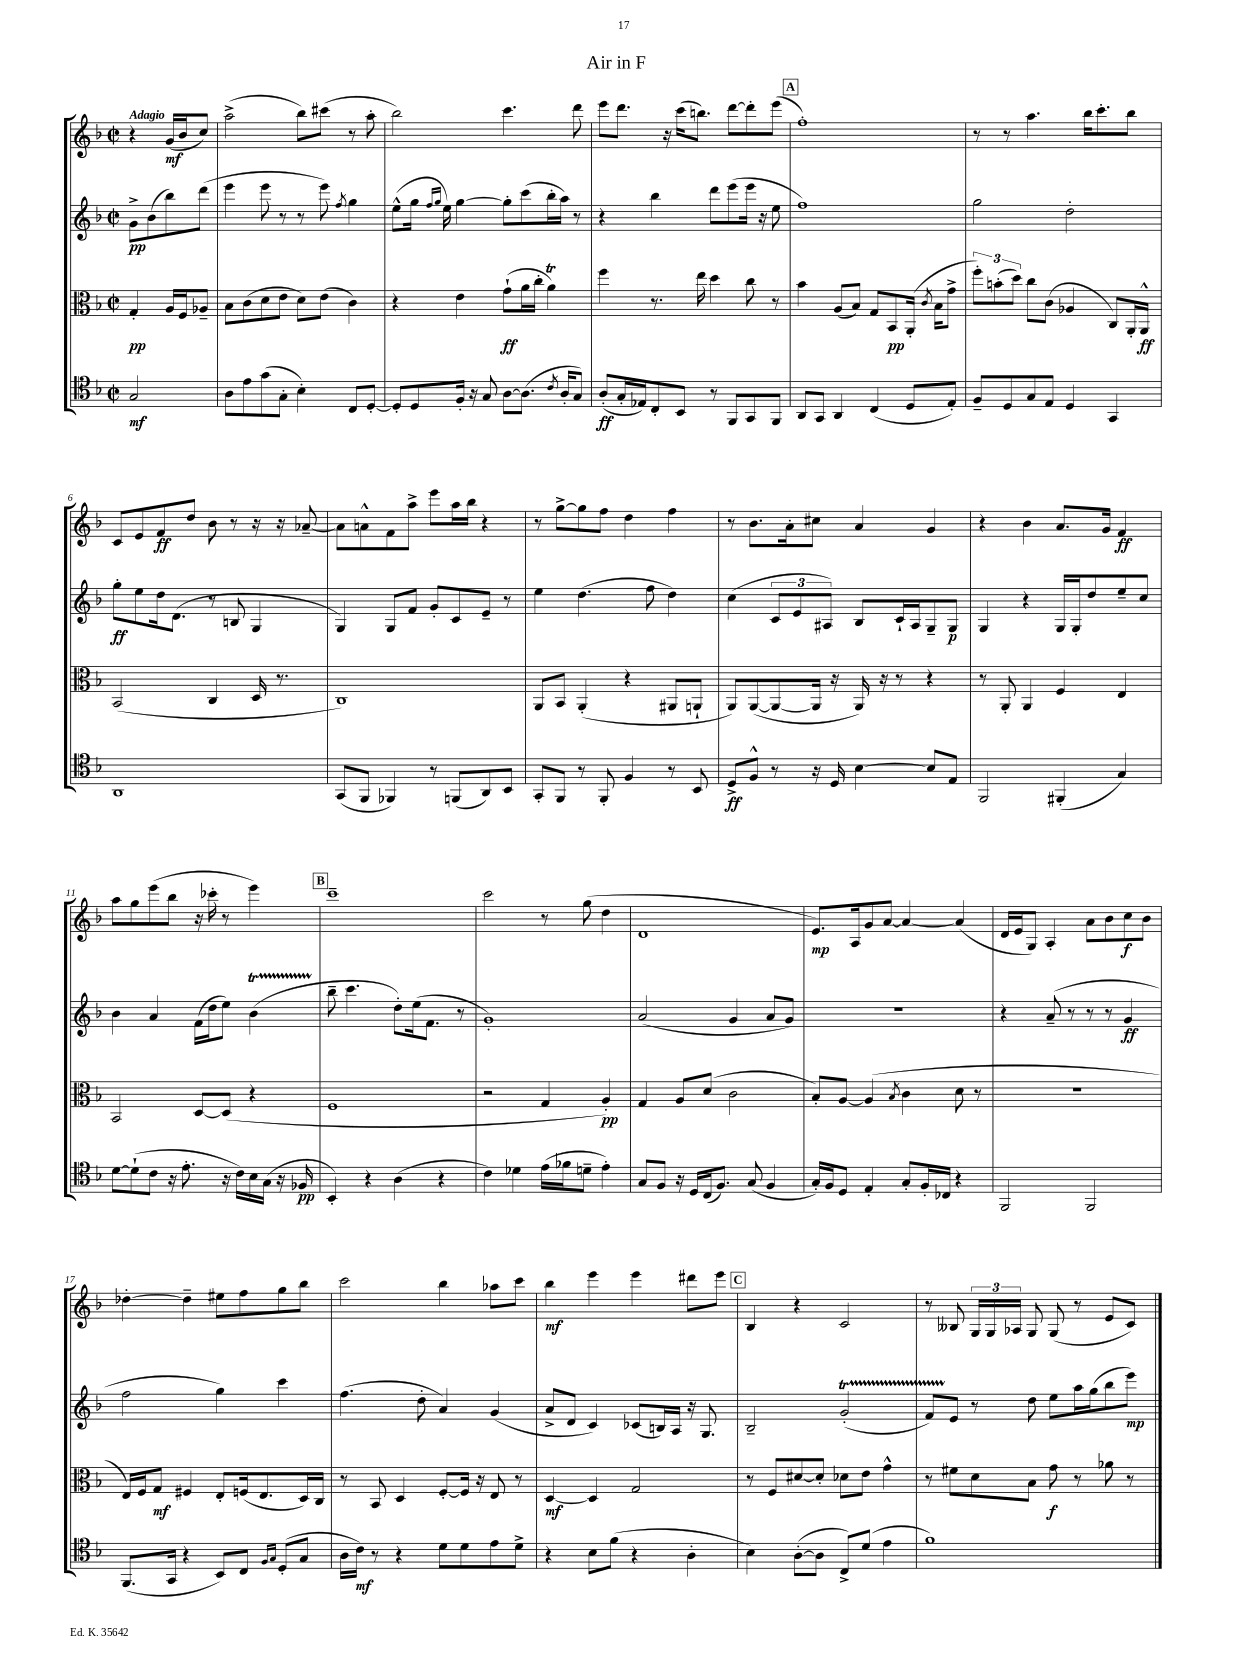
\header { title = "Air in F" }
<<
\new StaffGroup <<
\new Staff = "s0" {
    \clef treble \key f \major \defaultTimeSignature \time 2/2 \partial 2 \tempo "Adagio"
    \autoBeamOff r4 g'16[\mf( bes'16 c''8]) |
    a''2->( bes''8[) cis'''8]( r8 a''8-. |
    bes''2) c'''4. d'''8 |
    e'''8[ d'''8.] r16 c'''16[( b''8.]) d'''8[~ d'''8-. e'''8]( |
    \mark \markup { \box "A" } f''1-.) |
    r8 r8 a''4. bes''16[ c'''8.-. bes''8] |
    c'8[ e'8 f'8\ff d''8] bes'8 r8 r16 r16 aes'8~-- |
    aes'8[ a'8-^ f'8 a''8]-> e'''8[ a''16 bes''16] r4 |
    r8 g''8[~-> g''8 f''8] d''4 f''4 |
    r8 bes'8.[ a'16-. cis''8] a'4 g'4 |
    r4 bes'4 a'8.[ g'16] f'4\ff |
    a''8[ g''8 e'''8( bes''8] r16 ces'''16-. r8 e'''4) |
    \mark \markup { \box "B" } c'''1-- |
    c'''2 r8 g''8( d''4 |
    d'1 |
    e'8.[\mp) a16 g'8 a'8]~ a'4~ a'4( |
    d'16[ e'16 g8]) a4-. a'8[ bes'8 c''8\f bes'8] |
    des''4~-. des''4-- eis''8[ f''8 g''8 bes''8] |
    c'''2 bes''4 aes''8[ c'''8] |
    bes''4\mf e'''4 e'''4 dis'''8[ e'''8] |
    \mark \markup { \box "C" } bes4 r4 c'2 |
    r8 beses8 \tuplet 3/2 { g16[ g16 aes16] } g8 g8( r8 e'8[ c'8]) \bar "|." |
}
\new Staff = "s1" {
    \clef treble \key f \major \defaultTimeSignature \time 2/2 \partial 2
    \autoBeamOff g'8[->\pp bes'8( bes''8) d'''8]( |
    e'''4 e'''8 r8 r8 e'''8) \acciaccatura { f''8 } g''4 |
    e''8[-^( g''16] \grace { f''16[ g''16] } e''16) g''4~ g''8[-. c'''8( bes''16-. a''16]) r8 |
    r4 bes''4 d'''8[ e'''8( e'''16] r16 e''8 |
    \mark \markup { \box "A" } f''1) |
    g''2 d''2-. |
    g''8[-.\ff e''8 d''16 d'8.]( r8 b8 g4 |
    g4) g8[ f'8] g'8[-. c'8 e'8]-- r8 |
    e''4 d''4.( f''8 d''4) |
    c''4( \tuplet 3/2 { c'8[ e'8 ais8]) } bes8[ c'16-! ais16 g8-- g8]\p |
    g4 r4 g16[ g16-. d''8 e''8-- c''8] |
    bes'4 a'4 f'16[( d''16 e''8]) bes'4\startTrillSpan( |
    \mark \markup { \box "B" } bes''8--\stopTrillSpan c'''4. d''8[-.) e''16( f'8.] r8 |
    g'1-.) |
    a'2( g'4 a'8[ g'8]) |
    r1 |
    r4 a'8--( r8 r8 r8 g'4\ff |
    f''2 g''4) c'''4 |
    f''4.( d''8-. a'4) g'4( |
    a'8[-> d'8] c'4) ces'8[( b16) a16] r16 g8. |
    \mark \markup { \box "C" } bes2-- g'2-.\startTrillSpan( |
    f'8[) e'8]\stopTrillSpan r8 d''8 e''8[ a''16 g''16( bes''8 e'''8]\mp) \bar "|." |
}
\new Staff = "s2" {
    \clef alto \key f \major \defaultTimeSignature \time 2/2 \partial 2
    \autoBeamOff g4-.\pp a16[ f16 aes8]-- |
    bes8[ c'8( d'8 e'8] d'8[) e'8]( c'4) |
    r4 e'4 g'8[-!\ff( a'16 c''16]-. a'4\trill) |
    f''4 r8. e''16 d''4 c''8 r8 |
    \mark \markup { \box "A" } bes'4 a8[( bes8]) g8[ bes,8\pp a,16]-.( \acciaccatura { c'8 } bes16[ g'8]-> |
    \tuplet 3/2 { f''8[-.) b'8-.( d''8]) } c''8[ c'8]( aes4 c8[) a,16-. a,16]-^\ff |
    bes,2( c4 d16 r8. |
    c1) |
    a,8[ bes,8] a,4-.( r4 ais,8[ a,8]-! |
    a,8[) a,8~( a,8~ a,16] r16 a,16) r16 r8 r4 |
    r8 a,8-. a,4 f4 e4 |
    bes,2 d8[~ d8]( r4 |
    \mark \markup { \box "B" } f1 |
    r2 g4 a4-.\pp) |
    g4 a8[ d'8]( c'2 |
    bes8[-.) a8]~ a4( \acciaccatura { bes8 } c'4 d'8 r8 |
    R1 |
    e16[) f16 g8]\mf fis4 e8[-. f16( e8. d16) c16] |
    r8 bes,8 d4 f8[~-. f16] r16 e8 r8 |
    d4~\mf d4 g2 |
    \mark \markup { \box "C" } r8 f8[ dis'8~ dis'8]-. des'8[ e'8] g'4-^ |
    r8 fis'8[ d'8 bes8] g'8\f r8 aes'8 r8 \bar "|." |
}
\new Staff = "s3" {
    \clef tenor \key f \major \defaultTimeSignature \time 2/2 \partial 2
    \autoBeamOff g2\mf |
    a8[ e'8 g'8( g8]-. bes4-.) c8[ d8]~-. |
    d8[-. d8 f16]-. r16 g8 a8[~ a8.]( \acciaccatura { c'8 } a16[-. g8]) |
    a8[-.\ff( g16-. ees16) c8-. bes,8] r8 f,8[ g,8 f,8] |
    \mark \markup { \box "A" } a,8[ g,8] a,4 c4( d8[ e8]-.) |
    f8[-- d8 g8 e8] d4 g,4 |
    a,1 |
    g,8[( f,8] fes,4) r8 f,8[( a,8) bes,8] |
    g,8[-. f,8] r8 f,8-. f4 r8 bes,8 |
    d8[->\ff f8]-^ r8 r16 d16 bes4~ bes8[ e8] |
    f,2 fis,4-.( g4) |
    d'8[~ d'8-!( c'8] r16 e'8.-. r16 c'16[) bes16 g16]( r16 fes16\pp |
    \mark \markup { \box "B" } bes,4-.) r4 a4( r4 |
    c'4) des'4 e'16[( fes'16 d'8]-- e'4-.) |
    g8[ f8] r16 d16[ c16( f8.]) g8( f4 |
    g16[-.) f16 d8] e4-. g8[-. f16-. ces16] r4 |
    f,2 f,2 |
    f,8.[( g,16] r4 bes,8[) c8] \grace { f16[ g16] } d8[-.( g8] |
    a16[ c'16]\mf) r8 r4 d'8[ d'8 e'8 d'8]-> |
    r4 bes8[ f'8]( r4 a4-. |
    \mark \markup { \box "C" } bes4) a8[~-.( a8] c8[->) d'8]( e'4 |
    f'1) \bar "|." |
}
>>
>>
